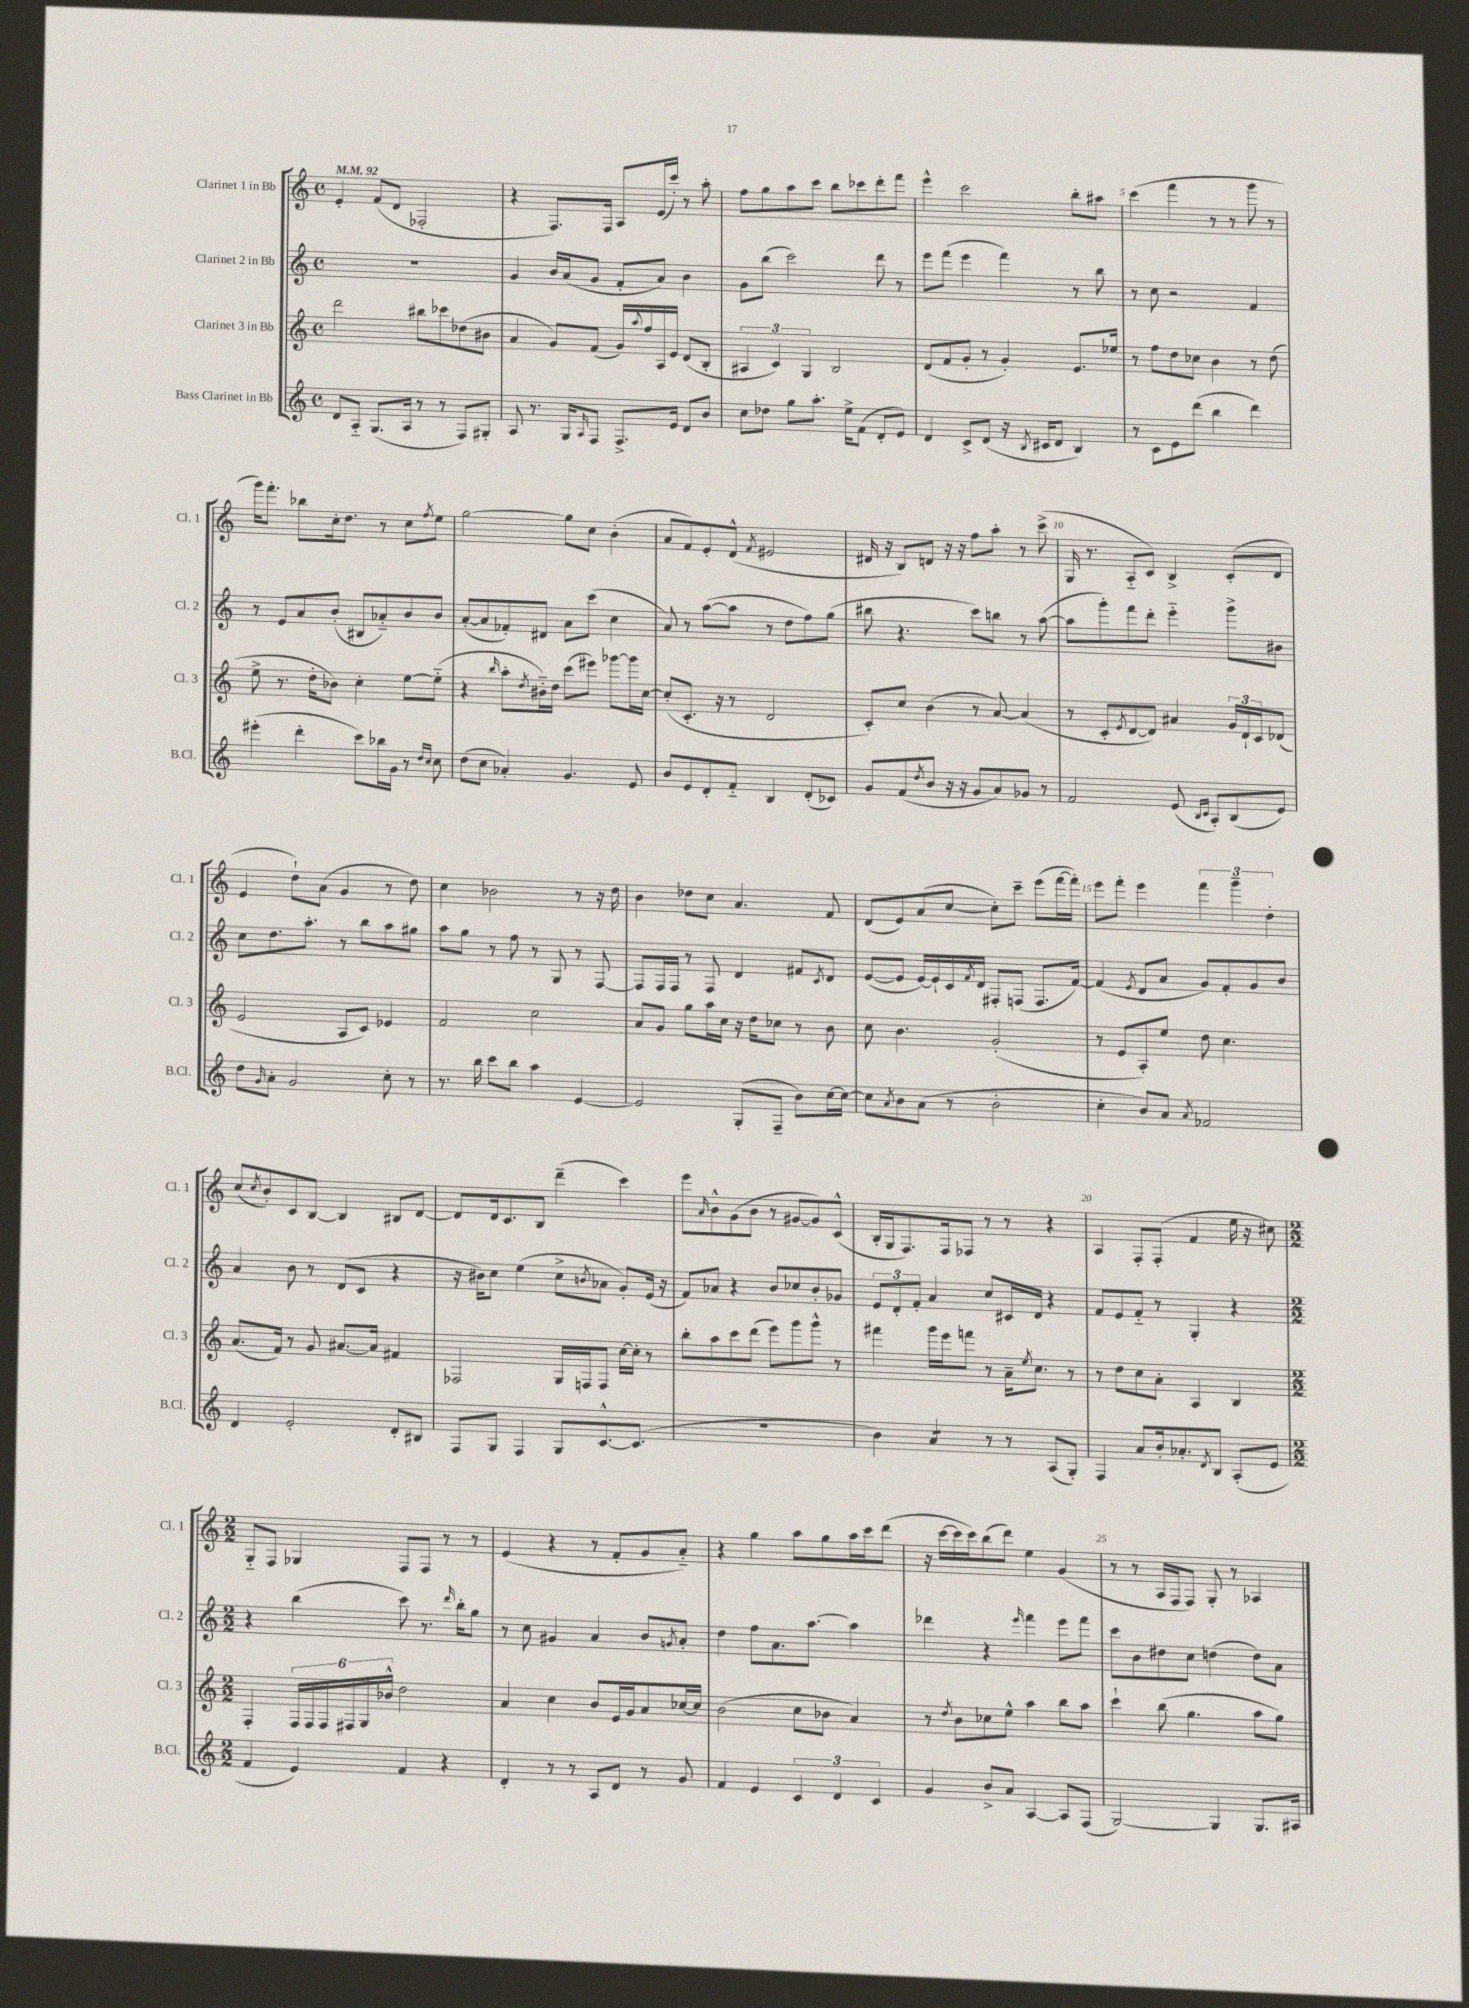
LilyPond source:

<<
\new StaffGroup <<
\new Staff = "s0" \with { instrumentName = "Clarinet 1 in Bb" shortInstrumentName = "Cl. 1" } {
    \clef treble \key c \major \defaultTimeSignature \time 4/4 \tempo 4 = 92
    e'4-. f'8( d'8 fes2-. |
    r4 f8.) f16 a8 e'16( c'''16-.) r8 a''8-. |
    f''8 g''8 a''8 c'''8 b''8 ces'''8 d'''8-. f'''8 |
    e'''4-^ c'''2 b''8-. ais''8 |
    c'''4( f'''4 r8 r8 g'''8 r8 |
    g'''16) f'''8.-. bes''8 c''16-. d''8. r8 c''8 \acciaccatura { f''8 } e''8 |
    g''2~ g''8 c''8 b'4-.( |
    a'8 f'8) e'8-. d'8-^( \acciaccatura { f'8 } eis'2 |
    dis'16 r16 b8) d'8 r16 r16 f''8 a''8-. r8 c'''8->( |
    g16 r8. a8-_ c'8) b4-> c'8-.( d'8 |
    e'4 d''8-!) a'8( g'4 r8 d''8) |
    c''4 bes'2 r8 r16 d''16 |
    b'4 des''8 c''8 a'4. f'8 |
    d'8( e'8) a'8( c''8~ c''8-.) c'''8-- e'''8( f'''16~ f'''16-.) |
    e'''8 f'''8-. e'''4 \tuplet 3/2 { f'''4 g'''4-- d''4-. } |
    c''8( \acciaccatura { c''8 } b'8-.) c'8 b8~ b4 bis8 d'8~ |
    d'8 d'16 c'8. b8 d'''4--( c'''4) |
    e'''8 \grace { a'16 } b'8-^ g'8( b'8 r8 gis'8~ gis'8) c'8-^( |
    b16-. g16 f8.) f16 fes8 r8 r8 r4 |
    a4 f8-. f8-.( f'4 e''16 r16 cis''8) |
    \numericTimeSignature \time 2/2 g8-_ f8 ges4 f8 f8 r8 r8 |
    e'4( r4 r8 f'8-. g'8 a'8-_) |
    r4 g''4 a''8 g''8 a''16 c'''16 d'''8( |
    r16 c'''16~ c'''16 c'''16) b''8( d'''8) e''4 g'4( |
    r8 r8 a16 f16 f8) g8-. r8 aes4 \bar "|." |
}
\new Staff = "s1" \with { instrumentName = "Clarinet 2 in Bb" shortInstrumentName = "Cl. 2" } {
    \clef treble \key c \major \defaultTimeSignature \time 4/4
    R1 |
    g'4 b'16 a'16( g'8 f'8-. a'8) b'4 |
    g'8 b''8( c'''2) d'''8 r8 |
    e'''8 f'''8( e'''4 f'''4) r8 b''8 |
    r8 c''8 r2 f'4 |
    r8 e'8 a'8 b'8-.( bis8 aes'8-_) b'8 b'8 |
    a'8~-.( a'8 fes'8-.) dis'8 a'8 c'''8( c''4 |
    a'8) r8 a''8~( a''8 r8 d''8 f''8) g''8( |
    bis''8 r4. c'''8) b''8 r8 a''8~( |
    a''8 g'''8-.) f'''8 d'''8-. e'''4-_ g'''8-> bis'8 |
    c''8 d''8. a''8.-. r8 b''8 a''8 gis''8 |
    a''8 g''8 r8 f''8 r8 g8 r8 f8~ |
    f8 f16 f16 r8 f8 d'4 fis'8 \acciaccatura { c'8 } d'8 |
    e'8~( e'8 e'16~) e'16-! c'16 \acciaccatura { f'8 } d'16 fis8-. f8( f8. f'16~) |
    f'4( \acciaccatura { e'8 } d'8 a'8 g'8) f'8-. g'8 b'8 |
    a'4 b'8 r8 d'8( c'8 r4 |
    r16 bis'16) c''8 e''4( c''8-> \acciaccatura { b'8 } aes'8 g'8-.) e'16( r16 |
    f'8) aes'8 r4 b'8 ces''8 b'8-. ges'8 |
    \tuplet 3/2 { e'8 d'8-. f'8-. } a'4 c''8 cis'16 d'16 r4 |
    f'8 e'8 f'8-_ r8 g4-. r4 |
    \numericTimeSignature \time 2/2 r4 b''4( c'''8) r8. \grace { d'''16 } b''16-. g''8 |
    r8 c''8 gis'4 a'4 b'8 \acciaccatura { g'8 } a'8-. |
    d''4 f''8 a'8. a''8.~ a''4 |
    des'''4 r4 \grace { e'''16 } f'''4 e'''8 f'''8 |
    c'''8 b'8 dis''8 c''8 d''4( d''8) a'8 \bar "|." |
}
\new Staff = "s2" \with { instrumentName = "Clarinet 3 in Bb" shortInstrumentName = "Cl. 3" } {
    \clef treble \key c \major \defaultTimeSignature \time 4/4
    d'''2 bis''8 ces'''8 des''8( bis'8 |
    a'4 g'8) f'8( g'16) \appoggiatura { a''8 } f''16 a16 e'16 d'8( b8-. |
    \tuplet 3/2 { ais4 c'4) g4 } b2 |
    d'8( f'8 g'8-. r8 g'4-.) e'8. ees''16 |
    r8 f''8 d''8 ces''8 b'4 r8 d''8( |
    e''8-> r8. d''16-. bes'8) c''4-. e''8~ e''8-_( |
    r4 \grace { b''16 } a''8-. \acciaccatura { d''8 } bis'16-_) d''16 c'''8( eis'''8) ges'''8~ ges'''16 c''16~ |
    c''8-.( c'8.-. r16 r8 d'2 |
    c'8-.) c''8 b'4( r8 a'8~) a'4( |
    r8 c'8-. \acciaccatura { e'8 } d'8~ d'8) ais'4 \tuplet 3/2 { g'16 d'16-! c'16 } des'8( |
    e'2 a8 c'8) ees'4 |
    f'2 c''2 |
    a'8 g'8 g''8 a''16 c''16 r16 d''16 ces''8 r8 b'8 |
    c''8 b'4. g'2-.( |
    r8 e'8 a8-.) e''8 d''8 c''4. |
    a'8.( f'16) r8 g'8 ais'8.~ ais'16 fis'4 |
    fes2 g16 f16 f8 c''16~ c''16-. r8 |
    b''8-. a''8 c'''8 d'''8( e'''8) g'''8 g'''8-^ r8 |
    fis'''4 g'''16 e'''16 f'''8 r8 a'16-- \acciaccatura { e''8 } c''8. r8 |
    r8 d''8 c''8 a'8-. a4 b4 |
    \numericTimeSignature \time 2/2 f4-. \tuplet 6/4 { f16 f16 f16 fis16 g16 bes'16-^ } d''2 |
    a'4 c''4 b'8 e'16 g'16 a'8 ces''16~ ces''16 |
    b'2( c''8 bes'8 a'4) |
    r8 \acciaccatura { d''8 } b'8 ces''8 e''8-^ a''4 b''8 a''8 |
    c'''4-! b''8( g''4. a''8 g''8) \bar "|." |
}
\new Staff = "s3" \with { instrumentName = "Bass Clarinet in Bb" shortInstrumentName = "B.Cl." } {
    \clef treble \key c \major \defaultTimeSignature \time 4/4
    d'8 a8-_ g8.( a16 r8 r8 f8) gis8-. |
    a8 r8. g16 \grace { a16 } f8 f8.-> e'16 d'8 b'8 |
    c''8 des''8 g''8 a''8.-. e''16-> f'8( d'8-. e'8) |
    d'4 c'8-> d'8( r16 \acciaccatura { b8 } cis'16 d'8 b4) |
    r8 c'8 e'8 d'''8( b''4 d'''4) |
    eis'''4-.( d'''4-. c'''8) bes''16 g'16 r8 \grace { d''16 c''16 } c''8 |
    d''8( c''8 aes'4-.) g'4. e'8 |
    b'8 e'8 d'8-. f'8-_ b4 d'8-.( ces'8) |
    g'8 f'8( \acciaccatura { d''8 } b'8 r16 r16 g'8 a'8) ges'8 r8 |
    f'2 e'8( \grace { b16 c'16 } a8-.) b8( e'8) |
    d''8 \grace { g'16 } a'8-. g'2 c''8-. r8 |
    r8. b''16 c'''8 b''8 a''4 e'4~ |
    e'2 g8-.( f8-- b'8) c''16~ c''16~ |
    c''8 \acciaccatura { a'8 } b'8 a'8( r8 b'2-. |
    c''4-. b'8) a'8 \acciaccatura { a'8 } fes'2 |
    d'4 e'2-. d'8-. bis8 |
    f8 g8 f4 g8 c'8.~-^ c'8.( |
    R1 |
    b'4) a'4:8 r8 r8 a8( g8-.) |
    f4 a'8 b'16-. aes'8.-. \acciaccatura { d'8 } b8 a8-.( e'8 |
    \numericTimeSignature \time 2/2 f'4 e'4) f'4 r4 |
    d'4-. r8 r8 a8 d'8 r8 g'8 |
    f'4 e'4 \tuplet 3/2 { c'4 d'4 c'4 } |
    g'4 b'8-> a'8 a4~ a8 f8( |
    g2~) g4 g8. ais16 \bar "|." |
}
>>
>>
\layout { \context { \Score \override BarNumber.break-visibility = ##(#f #t #t) barNumberVisibility = #(every-nth-bar-number-visible 5) } }
